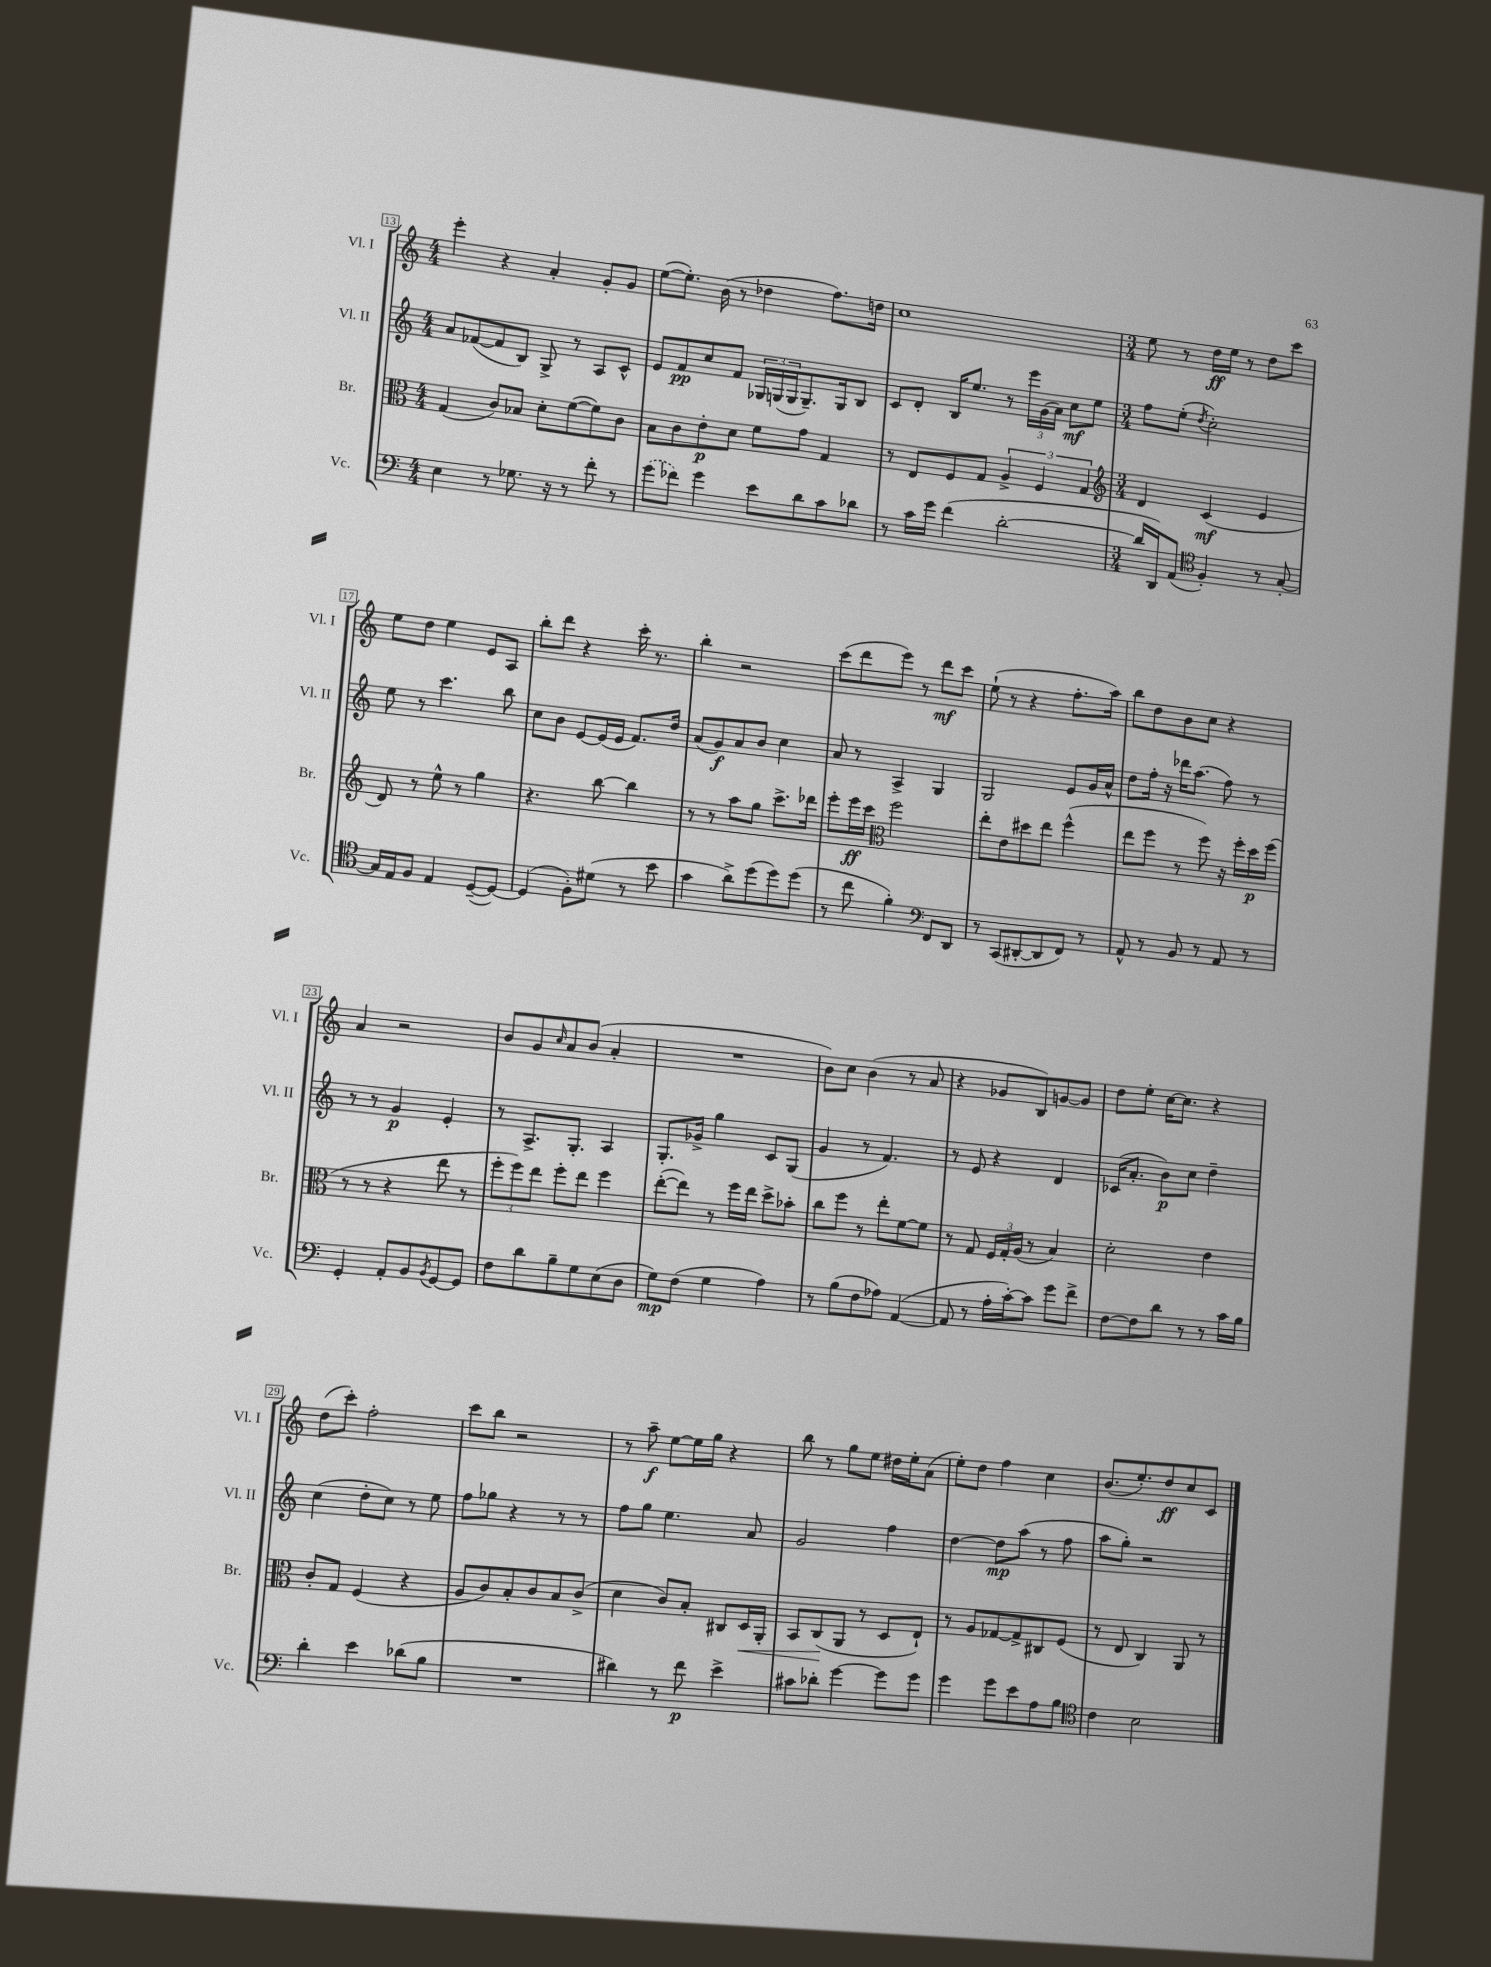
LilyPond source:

<<
\new StaffGroup <<
\new Staff = "s0" \with { instrumentName = "Vl. I" shortInstrumentName = "Vl. I" } {
    \clef treble \key c \major \numericTimeSignature \time 4/4
    e'''4-. r4 a'4-. g'8-. g'8 |
    e''8~( e''8.-.) b'16( r8 des''4 f''8.) d''16 |
    c''1 |
    \numericTimeSignature \time 3/4 e''8 r8 d''16\ff e''16 r8 d''8 c'''8 |
    e''8 d''8 e''4 e'8 a8 |
    b''8-. d'''8 r4 c'''16-. r8. |
    b''4-. r2 |
    c'''8( d'''8 e'''8) r8 d'''8\mf c'''8 |
    e''8-!( r8 r4 f''8.-. a''16) |
    b''8 d''8 b'8 c''8 r4 |
    a'4 r2 |
    b'8 g'8 \grace { c''16 } a'8 b'8( a'4-. |
    R2. |
    b'8) c''8 b'4( r8 a'8 |
    r4 ges'8 b8) g'8~ g'8 |
    d''8 e''8-. c''16~ c''8. r4 |
    d''8( c'''8-.) f''2-. |
    c'''8 b''8 r2 |
    r8 a''8--\f e''8~ e''16 g''16 r4 |
    b''8 r8 g''8 e''8 dis''16 e''16-. a'8( |
    e''8-.) d''8 f''4 c''4 |
    b'8.( e''8.-.) d''8\ff c''8 c'8 \bar "|." |
}
\new Staff = "s1" \with { instrumentName = "Vl. II" shortInstrumentName = "Vl. II" } {
    \clef treble \key c \major \numericTimeSignature \time 4/4
    a'8 fes'8~( fes'8 b8) g8-> r8 a8 c'8-^ |
    e'8 f'8\pp c''8 f'8 \tuplet 3/2 { ges16 g16( g16 } g8.--) g16 b8 |
    c'8 d'8-. b16 e''8. r8 \tuplet 3/2 { e'''16 g'16( a'16) } c''8\mf e''8 |
    \numericTimeSignature \time 3/4 f''8 e''8-.( \acciaccatura { d''8 } c''2-.) |
    e''8 r8 c'''4. b''8 |
    c''8 b'8 e'8~ e'16( e'16 f'8.) d''16 |
    a'8( g'8\f) a'8 b'8 c''4 |
    a'8 r8 a4-> g4 |
    g2 e'8 g'16 a'16-^ |
    d''8 f''16-. r16 des'''16 a''8.( f''8) r8 |
    r8 r8 g'4\p e'4-. |
    r8 a8.-> g8.-. a4 |
    g8.-. ges'16-> g''4 c'8 g8( |
    g'4 r8 f'4.) |
    r8 e'8 r4 d'4 |
    ces'16( a'8.-. b'8\p) c''8 d''4-- |
    c''4( d''8-. c''8) r8 e''8 |
    f''8 ges''8 r4 r8 r8 |
    f''8 g''8 e''4. a'8 |
    g'2 f''4 |
    d''4~ d''8\mp a''8( r8 f''8 |
    a''8 g''8-.) r2 \bar "|." |
}
\new Staff = "s2" \with { instrumentName = "Br." shortInstrumentName = "Br." } {
    \clef alto \key c \major \numericTimeSignature \time 4/4
    g4( c'8) bes8 d'8-. f'8~( f'8) c'8 |
    b8 c'8 e'8-.\p d'8 f'8 g'8 g4 |
    r8 e8 f8 g8 \tuplet 3/2 { a4-> f4 g4 } |
    \numericTimeSignature \time 3/4 \clef treble d'4 c'4\mf( e'4 |
    d'8) r8 e''8-^ r8 g''4 |
    r4. b''8~ b''4 |
    r8 r8 a''8 g''8 c'''8.-> des'''16 |
    e'''8-. e'''16\ff c'''16 \clef alto f''2 |
    e''8-. e'8 dis''8 e''8 f''4-^( |
    e''8 f''8 r8 f''8) r16 f''16-. d''16\p f''16( |
    r8 r8 r4 e''8 r8 |
    \tuplet 3/2 { f''8-. f''8) e''8 } f''8-. e''8 f''4 |
    e''8~-.( e''8) r8 f''16 e''16 d''8-> bes'8-. |
    c''8 f''8 r8 e''8-. f'8~ f'8 |
    r8 g8 \tuplet 3/2 { f16 g16-. a16( } r8 b4) |
    d'2-. e'4 |
    c'8-. g8 f4( r4 |
    a8 c'8) b8-. c'8 b8 c'8->( |
    d'4 c'8) b8-. cis8 d16\< a,16-. |
    b,8 c8\!( a,8 r8 d8 e8-!) |
    r8 a8 ges8~ ges8-> cis8 f8( |
    r8 e8 c4) a,8 r8 \bar "|." |
}
\new Staff = "s3" \with { instrumentName = "Vc." shortInstrumentName = "Vc." } {
    \clef bass \key c \major \numericTimeSignature \time 4/4
    e4 r8 ges8. r16 r8 f'8-. r8 |
    \once \slurDashed g'8( fes'8) g'4 e'8 d'8 c'8 des'8 |
    r8 c'16 g'16 f'4( d'2~-. |
    \numericTimeSignature \time 3/4 d'16 d,16) a,8( \clef tenor f4-.) r8 g8~-. |
    g16 e16 f8 e4 d8~--( d8~) |
    d4( f8-.) dis'8( r8 b'8 |
    g'4 a'8->) d''8( d''8) d''8( |
    r8 c''8 f'4-.) \clef bass f,8 d,8 |
    r8 c,8( dis,8~-. dis,8 f,8) r8 |
    a,8-^ r8 b,8 r8 a,8 r8 |
    g,4-. a,8-. b,8 \acciaccatura { b,8 } g,8~ g,8 |
    f8 d'8 b8-- g8 e8( d8 |
    g8\mp) f8( g4 a4) |
    r8 b8( f8 aes8) a,4~( |
    a,8 r8 a16-. c'16~-.) c'8 g'8 f'8-> |
    f8~ f8 d'8 r8 r8 c'16 b16 |
    d'4-. e'4 des'8( b8 |
    R2. |
    dis'4) r8 f'8\p e'4-> |
    cis'8 des'8-. g'4~ g'8 g'8 |
    g'4 g'8 e'8 a8 b8 |
    \clef tenor c'4 b2 \bar "|." |
}
>>
>>
\layout { \context { \Score currentBarNumber = #13 \override BarNumber.stencil = #(make-stencil-boxer 0.1 0.3 ly:text-interface::print) } }
